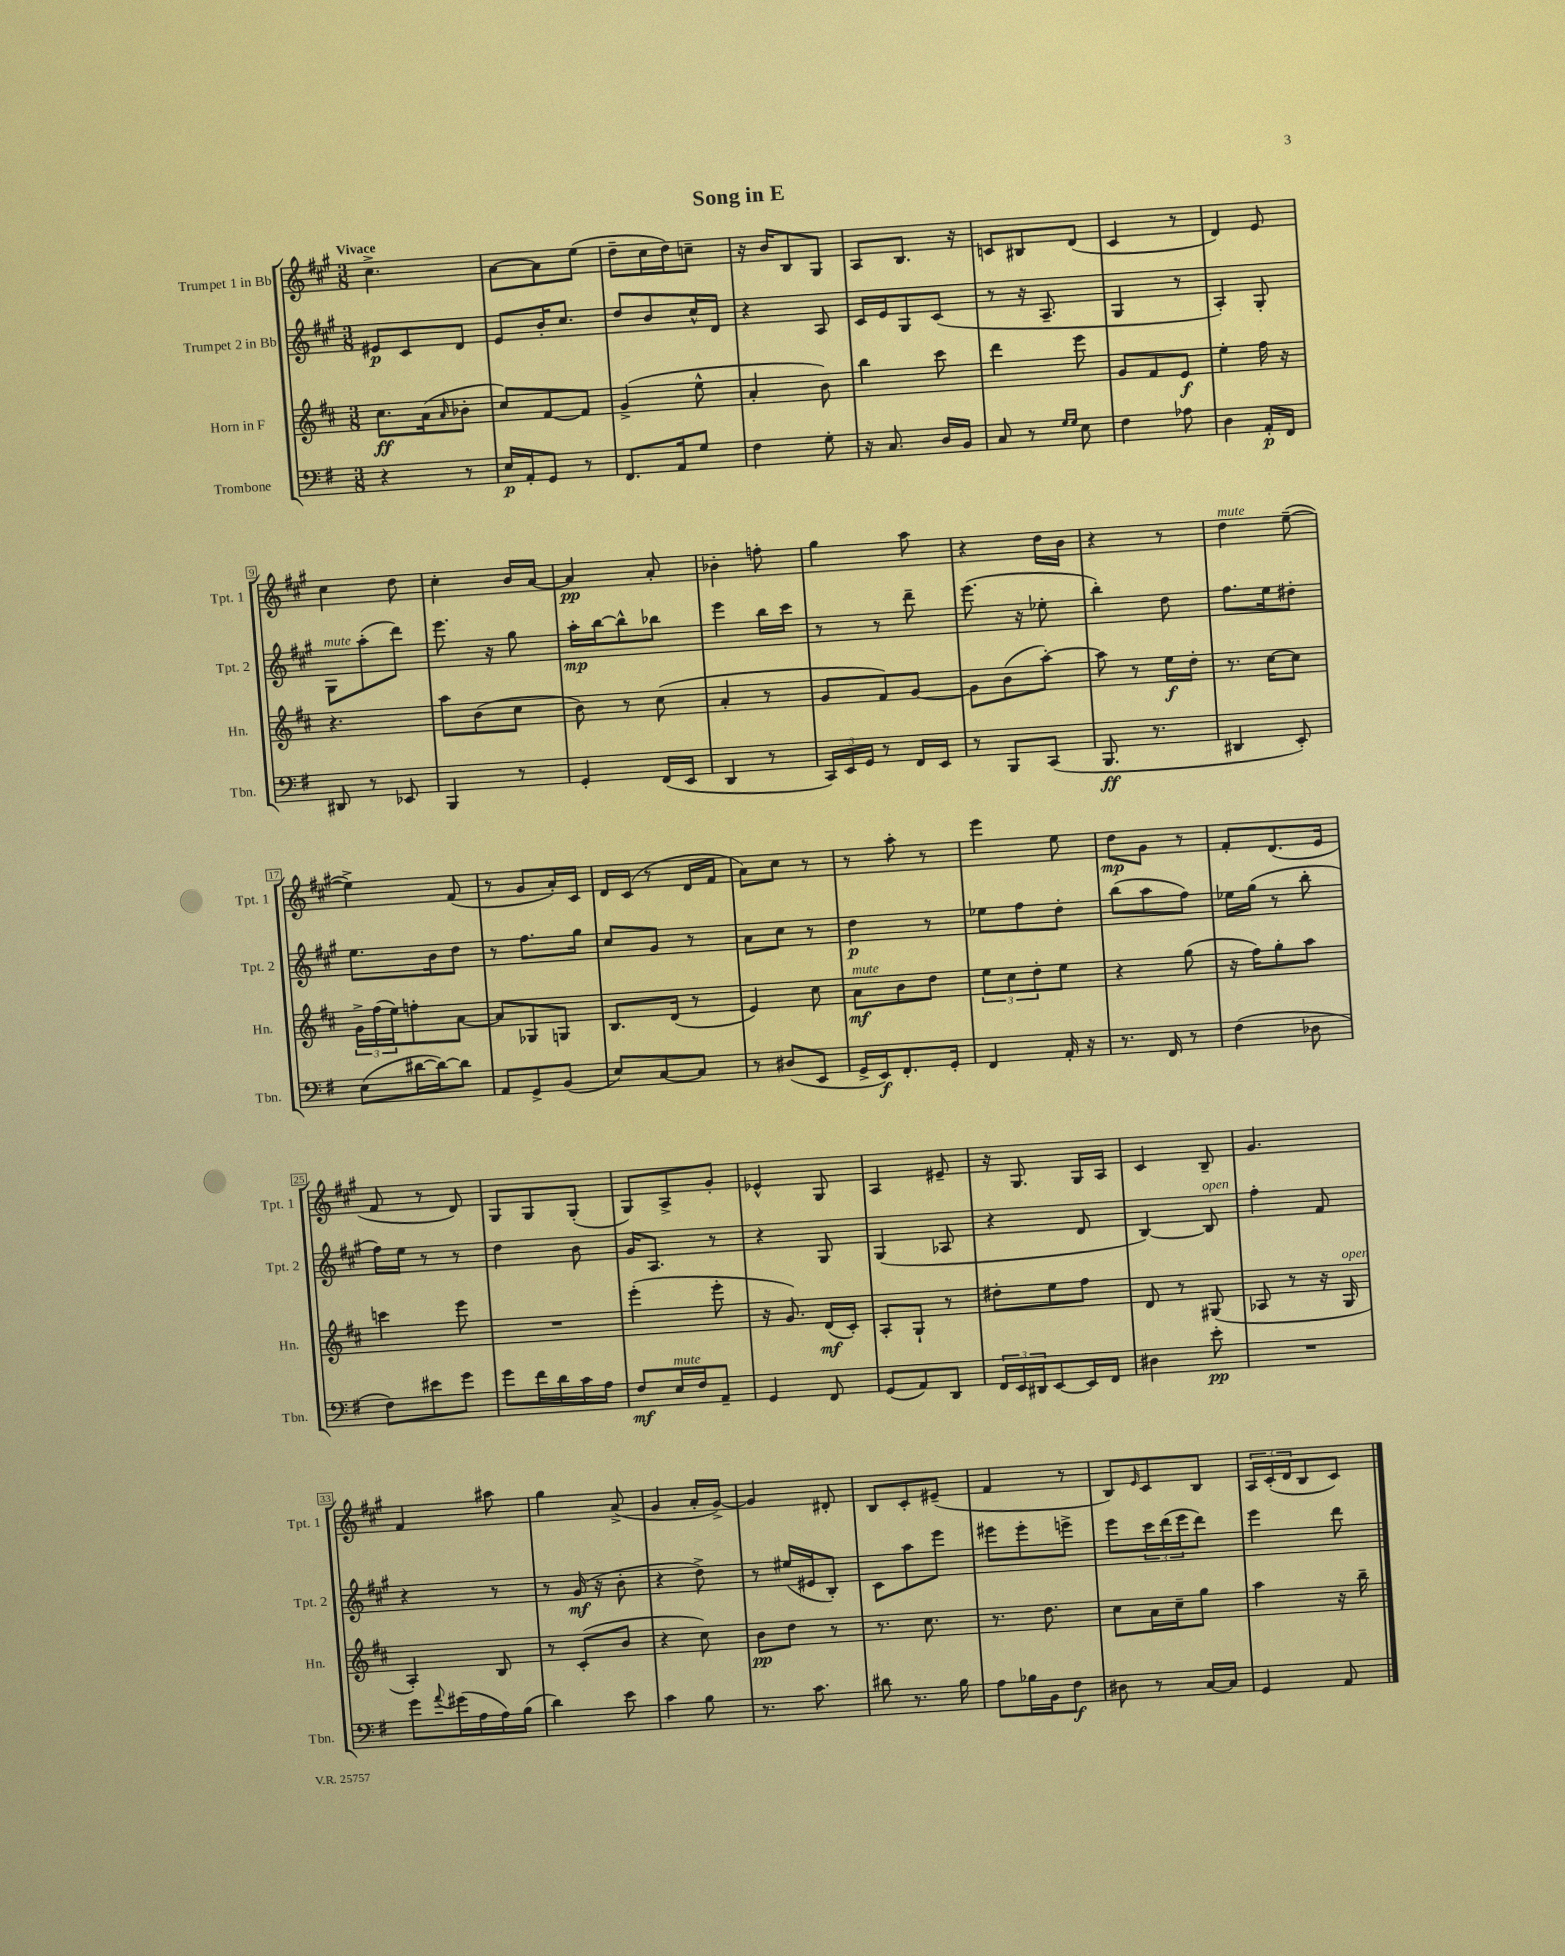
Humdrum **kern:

**kern	**kern	**kern	**kern
*staff4	*staff3	*staff2	*staff1
*clefF4	*clefG2	*clefG2	*clefG2
*k[f#]	*k[f#c#]	*k[f#c#g#]	*k[f#c#g#]
*M3/8	*M3/8	*M3/8	*M3/8
4r	8.cc#\L	8e#/L	4.cc#^\
.	.	8c#/	.
.	(16a\k	.	.
.	16qqa/	.	.
8r	8b-'\J	8d/J	.
=	=	=	=
16E/LL	8cc#/L)	8e/L	[8a\L
16AA'/J	.	.	.
8GG/J	[8f#/	16b'/K	8a\]
.	.	8.cc#/J	.
8r	8f#/]J	.	(8ee\J
=	=	=	=
8.FF#/L	(4g^/	8dd/L	8dd~\L
.	.	8b/	16cc#\L
16AA/k	.	.	16dd\J)
8G/J	8ee^^\	16cc#^^/L	8cc~\J
.	.	16d/JJ	.
=	=	=	=
4F#\	4a'/	4r	16r
.	.	.	16b/LK
.	.	.	8B/
8G'\	8b\)	8A/	8G#/J
=	=	=	=
16r	4bb\	16c#/LL	8A/L
8.C/	.	16e/J	.
.	.	8G#/	8.B/J
16D/LL	8ccc#\	(8c#/J	.
16BB/JJ	.	.	16r
=	=	=	=
8C/	4ddd\	8r	8c/L
8r	.	16r	8B#/
.	.	8.A~/	.
16qqG/LL	.	.	.
16qqG/JJ	.	.	.
8E\	8eee\	.	(8d/J
=	=	=	=
4F#\	8g/L	4G#/	4c#/
.	8f#/	.	.
8A-\	8e/J	8r	8r
=	=	=	=
4D\	4ee'\	4A'/)	4d/)
16AA'/LL	16ff#\	8G#'/	8e/
16FF#/JJ	16r	.	.
=	=	=	=
8DD#/	4.r	8G#\L	4cc#\
8r	.	(8aa'\	.
8EE-/	.	8ddd\J)	8dd\
=	=	=	=
4BBB/	8aa\L	8.eee\	4cc#'\
.	(8b\	.	.
.	.	16r	.
8r	8cc#\J	8gg#\	16b/LL
.	.	.	[16a/JJ
=	=	=	=
4GG'/	8b\)	16aa'\LL	4a/]
.	.	[16bb\J	.
.	8r	8bb^^\]	.
(16FF#/LL	(8cc#\	8bb-\J	8a'/
16EE/JJ	.	.	.
=	=	=	=
4DD/	4a'/	4eee\	4b-'\
8r	8r	16bb\LL	8ff'\
.	.	16ccc#\JJ	.
=	=	=	=
24CC/LL)	8g/L	8r	4gg#\
24EE/	.	.	.
24GG/JJ	.	.	.
8r	8f#/)	8r	.
16FF#/LL	[8g/J	8ddd~\	8aa\
16EE/JJ	.	.	.
=	=	=	=
8r	8g\]L	(8.eee\	4r
8BBB/L	(8b\	.	.
.	.	16r	.
(8CC/J	[8aa'\J)	8ee-'\	16dd\LL
.	.	.	16b\JJ
=	=	=	=
8.BBB/	8aa\]	4bb'\)	4r
.	8r	.	.
8.r	.	.	.
.	16ee\LL	8dd\	8r
.	16dd'\JJ	.	.
=	=	=	=
4DD#/	8.r	8.ff#\L	4dd\
.	[16cc#\LK	16ee\k	.
8EE'/)	8cc#\]J	8dd#'\J	([8ee~\
=	=	=	=
(8E\L	24g^\LL	8.ee\L	4ee^\])
.	(24ff#\	.	.
.	24ee\J)	.	.
[16d#\L	8ff'\	.	.
16d#\_J)	.	16b\k	.
8d#\]J	[8a\J	8dd\J	(8f#/
=	=	=	=
8AA/L	8a/]L	8r	8r
8GG^/	8G-/	8.ff#\L	8g#/L
(8BB/J	8G/J	.	16a'/L)
.	.	16gg#\Jk	16c#/JJ
=	=	=	=
8E/L)	8.B/L	8cc#/L	16d/LL
.	.	.	(16c#/JJ
[8C/	.	8g#/J	8r
.	(16d/Jk	.	.
8C/]J	8r	8r	16d/LL
.	.	.	16f#/JJ
=	=	=	=
8r	4e/)	8a\L	8a\L)
(8D#/L	.	8cc#\J	8cc#\J
8EE/J	8cc#\	8r	8r
=	=	=	=
16GG^/LL	8a\L	4dd\	8r
16EE/J)	.	.	.
8.FF#'/	8b\	.	8aa'\
.	8dd\J	8r	8r
16GG'/Jk	.	.	.
=	=	=	=
4FF#/	12ee\L	8ee-\L	4eee\
.	12cc#\	.	.
.	.	8ff#\	.
.	12dd'\	.	.
16AA'/	8ee\J	8dd'\J	8ee\
16r	.	.	.
=	=	=	=
8.r	4r	(8bb\L	8dd\L
.	.	8aa\	8g#\J
16FF#/	.	.	.
8r	(8gg\	8ff#\J)	8r
=	=	=	=
(4F#\	16r	16ee-\LL	8f#'/L
.	16ff#\LK)	(16gg#\JJ	.
.	8gg'\	8r	(8.d/
8D-\	8aa\J	8bb'\	.
.	.	.	16e/Jk
=	=	=	=
8F#\L)	4ccc\	16ff#\LL)	8f#/
.	.	16ee\JJ	.
8e#\	.	8r	8r
8g\J	8eee\	8r	8d/)
=	=	=	=
8g\L	4.r	4dd\	8G#/L
16f#\L	.	.	8G#/
16d\	.	.	.
16c\	.	8b\	(8G#'/J
16A\JJ	.	.	.
=	=	=	=
8F#/L	(4eee'\	16g#/LK	8G#/L)
.	.	8.A/J	.
16E/L	.	.	8A^/
16F#/J	.	.	.
8AA~/J	8eee'\	8r	8g#'/J
=	=	=	=
4GG/	16r	4r	4e-^^/
.	8.g/)	.	.
8FF#/	(16d/LL	8G#/	8G#/
.	16c#'/JJ)	.	.
=	=	=	=
(8GG/L	8A'/L	(4G#/	4A/
8AA/)	8G`/J	.	.
8DD/J	8r	8A-/	8e#~/
=	=	=	=
24FF#/LL	8dd#'\L	4r	16r
24EE/	.	.	.
.	.	.	8.G#/
24DD#/J	.	.	.
[8EE/	8ee\	.	.
16EE/]L	8ff#\J	8d/	16G#/LL
16FF#/JJ	.	.	16A/JJ
=	=	=	=
4D#\	8d/	[4B/)	4c#/
.	8r	.	.
8e'\	(8G#/	8B/]	8B~/
=	=	=	=
4.r	8A-/	4ff#'\	4.g#/
.	8r	.	.
.	16r	8f#/	.
.	16G/	.	.
=	=	=	=
8g\L	4A'/)	4r	4f#/
8qqa/	.	.	.
(16g#\L	.	.	.
16A\	.	.	.
16A\)	8B/	8r	8aa#\
(16B\JJ	.	.	.
=	=	=	=
4d\)	8r	8r	4gg#\
.	(8c#'/L	(16g#/	.
.	.	16r	.
8e\	8b/J	8b'\	(8a^/
=	=	=	=
4c\	4r	4r	4g#/
8B\	8cc#\)	8dd^\)	16a'/LL
.	.	.	[16g#^/JJ)
=	=	=	=
8.r	8b\L	8r	4g#/]
.	8dd\J	(16ee#/LL	.
8.c\	.	16e#/J	.
.	8r	8B'/J)	8d#'/
=	=	=	=
8d#\	8.r	8c#\L	8B/L
8.r	.	8aa\	8c#'/
.	8.cc#\	.	.
.	.	8eee\J	(8e#~/J
16B\	.	.	.
=	=	=	=
8A\L	8.r	8eee#\L	4f#/
16B-\L	.	8eee#'\	.
16BB\J	8.dd\	.	.
8F#\J	.	8eee^\J	8r
=	=	=	=
8D#\	8cc#\L	8eee\L	8B/L)
.	.	.	16qqe/
8r	16a\L	24ccc#\L	8c#/
.	.	(24ddd\	.
.	16cc#~\J	.	.
.	.	24eee\J	.
[16C/LL	8gg\J	8ddd\J)	8B/J
16C/]JJ	.	.	.
=	=	=	=
4GG/	4aa\	4eee\	24A/LL
.	.	.	(24c#'/
.	.	.	24d/J
.	.	.	8B/
8AA/	16r	8ddd\	8c#/J)
.	16bb~\	.	.
==	==	==	==
*-	*-	*-	*-
